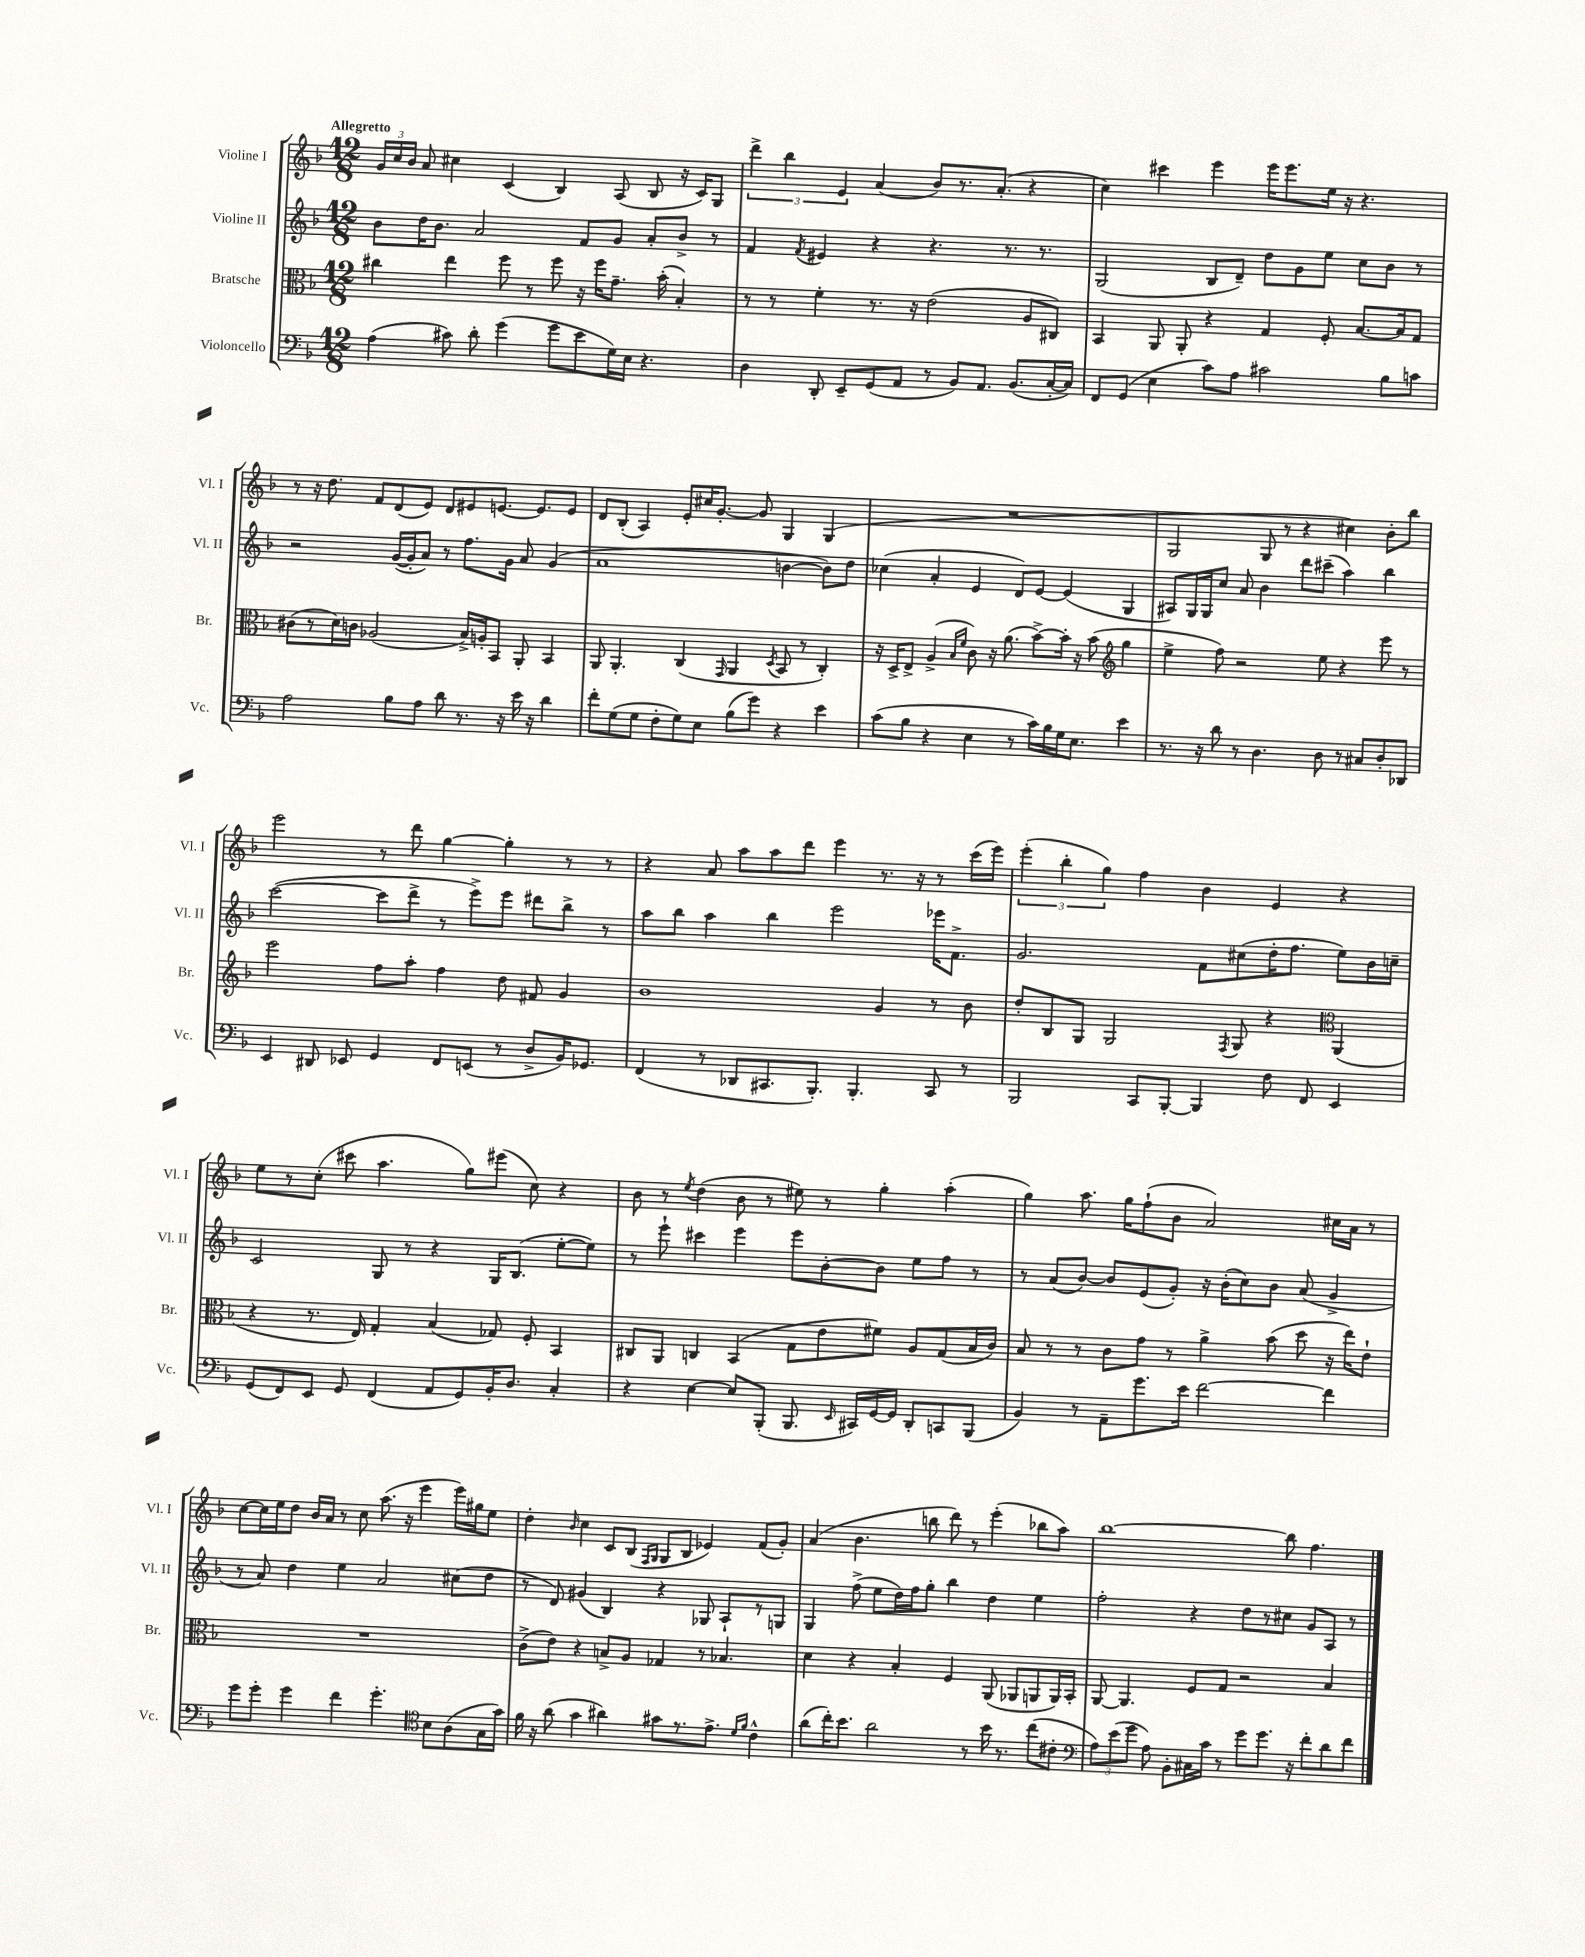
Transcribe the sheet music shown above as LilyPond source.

<<
\new StaffGroup <<
\new Staff = "s0" \with { instrumentName = "Violine I" shortInstrumentName = "Vl. I" } {
    \clef treble \key f \major \numericTimeSignature \time 12/8 \tempo "Allegretto"
    \autoBeamOff \tuplet 3/2 { g'16[ c''16 bes'16] } a'8 cis''4 c'4( bes4) a8( bes8 r16 c'16[) g8] |
    \tuplet 3/2 { d'''4-> bes''4 e'4 } a'4( bes'8[) r8. a'8.]-.( r4 |
    c''4) cis'''4 e'''4 e'''16[ e'''8. e''16] r16 r4. |
    r8 r16 d''8. f'8[ d'8( e'8]) d'8[ eis'8 e'8.]~ e'8.[ e'8] |
    d'8[ bes8]-.( a4) e'8[-. cis''16 g'8.]~-. g'8 g4 g4( |
    R1. |
    g2 g8 r8 r4 cis''4) bes'8[-. bes''8] |
    e'''2 r8 d'''8 g''4~ g''4-. r8 r8 |
    r4 a'8 a''8[ a''8 d'''8] e'''4 r8. r16 r8 c'''16[( e'''16]) |
    \tuplet 3/2 { e'''4-.( bes''4-. g''4) } f''4 bes'4 e'4 r4 |
    e''8[ r8 c''8]-.( cis'''8 a''4. g''8[) eis'''8]( c''8) r4 |
    bes'8 r8 \acciaccatura { e''8 } d''4( bes'8 r8 eis''8) r8 g''4-. a''4-.( |
    g''4) a''8. g''16[ f''8-!( bes'8] a'2) cis''16[ a'16] r8 |
    c''8[~ c''16 e''16 d''8] bes'16[ a'16] r8 c''8 a''8.( r16 e'''4 e'''16[) gis''16 e''8] |
    d''4-. \grace { bes'16 } c''4 c'8[ bes8]( \grace { f16[ g16] } g8[ bes8] ees'4) f'8[( g'8]-.) |
    a'4( bes'4. b''8 d'''8) r8 e'''4-.( bes''8[ a''8]) |
    bes''1~ bes''8 f''4. \bar "|." |
}
\new Staff = "s1" \with { instrumentName = "Violine II" shortInstrumentName = "Vl. II" } {
    \clef treble \key f \major \numericTimeSignature \time 12/8
    \autoBeamOff bes'8[ d''16 bes'8.] a'2 f'8[ g'8] a'8[-. bes'8]-> r8 |
    f'4 \acciaccatura { f'8 } eis'4 r4 r4. r8. r8. |
    g2( bes8[ d'8]--) d''8[ g'8 e''8] c''8[ bes'8] r8 |
    r2 g'16[~( g'16-. a'8]) r8 f''8.[ g'16] a'8 g'4( |
    a'1 b'4~ b'8[) d''8] |
    ces''4( a'4-. e'4 d'8[) e'8]~ e'4( g4 |
    ais8[) g16 g16 c''8] a'8 bes'4 d'''8[ cis'''8]--( a''4) bes''4 |
    c'''2~( c'''8[ d'''8]-> r8 e'''8[->) e'''8] dis'''8[ bes''8]-> r8 |
    a''8[ bes''8] a''4 bes''4 e'''2 ees'''16[ f'8.]-> |
    g'2. f'8[ cis''8( d''16-. f''8.] e''8[) bes'16 c''16]-- |
    c'2 g8 r8 r4 g16[ bes8.]( e''8[~-. e''8]) |
    r8 e'''8-! cis'''4 e'''4 e'''8[ bes'8~-. bes'8] e''8[ f''8] r8 |
    r8 a'8[( bes'8]~) bes'8[ e'8( g'8]-.) r16 bes'16[-.( c''8) bes'8] a'8( g'4-> |
    r8 a'8) d''4 e''4 a'2 cis''8[( d''8] |
    r8 d'8) gis'4( bes4) r4 ges8 a8[-! r8 g8] |
    g4 f''8->( e''8[ d''16) f''16 g''8]-. bes''4 d''4 e''4 |
    f''2-. r4 d''8[ r8 cis''8] g'8[ a8] r8 \bar "|." |
}
\new Staff = "s2" \with { instrumentName = "Bratsche" shortInstrumentName = "Br." } {
    \clef alto \key f \major \numericTimeSignature \time 12/8
    \autoBeamOff cis''4 e''4 f''8 r8 f''8 r16 f''16[ g'8.]-- bes'16-.( bes4-.) |
    r8 r8 f'4-. r8. r16 e'2( a8[ cis8]) |
    bes,4 a,8 a,8-. r4 g4 f8-. bes8.[~ bes16 g8] |
    cis'8[( r8 d'16) c'16] aes2( bes16[->) a16-. bes,8] a,8-. bes,4 |
    a,8 a,4.-. c4( \grace { g,16 } a,4 \acciaccatura { d8 } bes,8 r8 c4-.) |
    r16 d16[-> e8]-> a4->( \grace { bes16[ f'16] } c'8) r16 a'8.( bes'8[~->) bes'16]-. r16 bes'8( \clef treble g''4 |
    e''4-> f''8) r2 e''8 r4 e'''8 r8 |
    e'''2 f''8[ a''8]-. f''4 d''8 fis'8 g'4 |
    bes'1 g'4 r8 bes'8 |
    d''8[-. bes8 g8] g2 \acciaccatura { f8 } g8 r4 \clef alto a,4( |
    r4 r8. e16) g4-. bes4( ges8) f8-. bes,4 |
    cis8[ a,8] c4 bes,4( g8[ e'8 fis'8]) a8[ g8( bes16 c'16]) |
    bes8 r8 r8 c'8[ g'8] r8 a'4-> bes'8( d''8 r16 e''16[) e'8]-! |
    R1. |
    c'8[->( e'8]) r4 b8[-> a8] ges4 r8 bes4. |
    d'4 r4 bes4-. f4 a,8( aes,8[ a,8 a,16) bes,16]-. |
    a,8~ a,4. f8[ g8] r2 bes4 \bar "|." |
}
\new Staff = "s3" \with { instrumentName = "Violoncello" shortInstrumentName = "Vc." } {
    \clef bass \key f \major \numericTimeSignature \time 12/8
    \autoBeamOff a4( cis'8) d'8-. g'4( g'8[ e'8 g16) e16] r4. |
    d4 d,8-. e,8[-- g,8( a,8] r8 bes,8[) a,8.] bes,8.[( c16~-. c16]) |
    f,8[ g,8]( e4 c'8[) a8] cis'2 bes8[ c'8] |
    a2 bes8[ a8] d'8 r8. r16 e'16 r16 d'4 |
    f'8[-. g8( g8] f8[-. g8) e8] bes8[( g'8]) r4 e'4 |
    c'8[( bes8] r4 e4 r8 c'16[) bes16 g16 e8.] e'4 |
    r8. r16 d'8 r8 d4. d8 r8 cis8[ d8-. des,8] |
    e,4 dis,8 ees,8 g,4 f,8[ e,8]( r8 d8[-> bes,16) ges,8.] |
    f,4( r8 des,8[ cis,8. bes,,8.]-.) bes,,4.-. cis,8 r8 |
    bes,,2 c,8[ bes,,8]~-. bes,,4 f8 f,8 e,4 |
    g,8[( f,8) e,8] g,8 f,4( a,8[ g,8) bes,16-. d8.] c4-. |
    r4 e4~ e8[ bes,,8]-.( bes,,8. \grace { e,16 } cis,16[) g,16~ g,16] d,8[-. c,8 bes,,8]( |
    bes,4) r8 a,8[-- g'8. e'16] f'2~ f'4 |
    g'8[ g'8]-. g'4 f'4 g'4.-. \clef tenor bes8[ a8( g16 g'16]) |
    f'16 r16 a'8( g'4 ais'4) gis'8[ r8. e'8.]-> \grace { d'16[ f'16] } c'4-^ |
    a'8[( c''16-.) bes'8.] a'2 r8 bes'16 r8. c''8[( cis'8]-. |
    \clef bass \tuplet 3/2 { a8[) e'8( g'8] } a8) bes,8[-. cis16 c'16] r8 g'8[ g'8.] r16 f'8[-. d'8 f'8] \bar "|." |
}
>>
>>
\layout { \context { \Score \remove "Bar_number_engraver" } }
